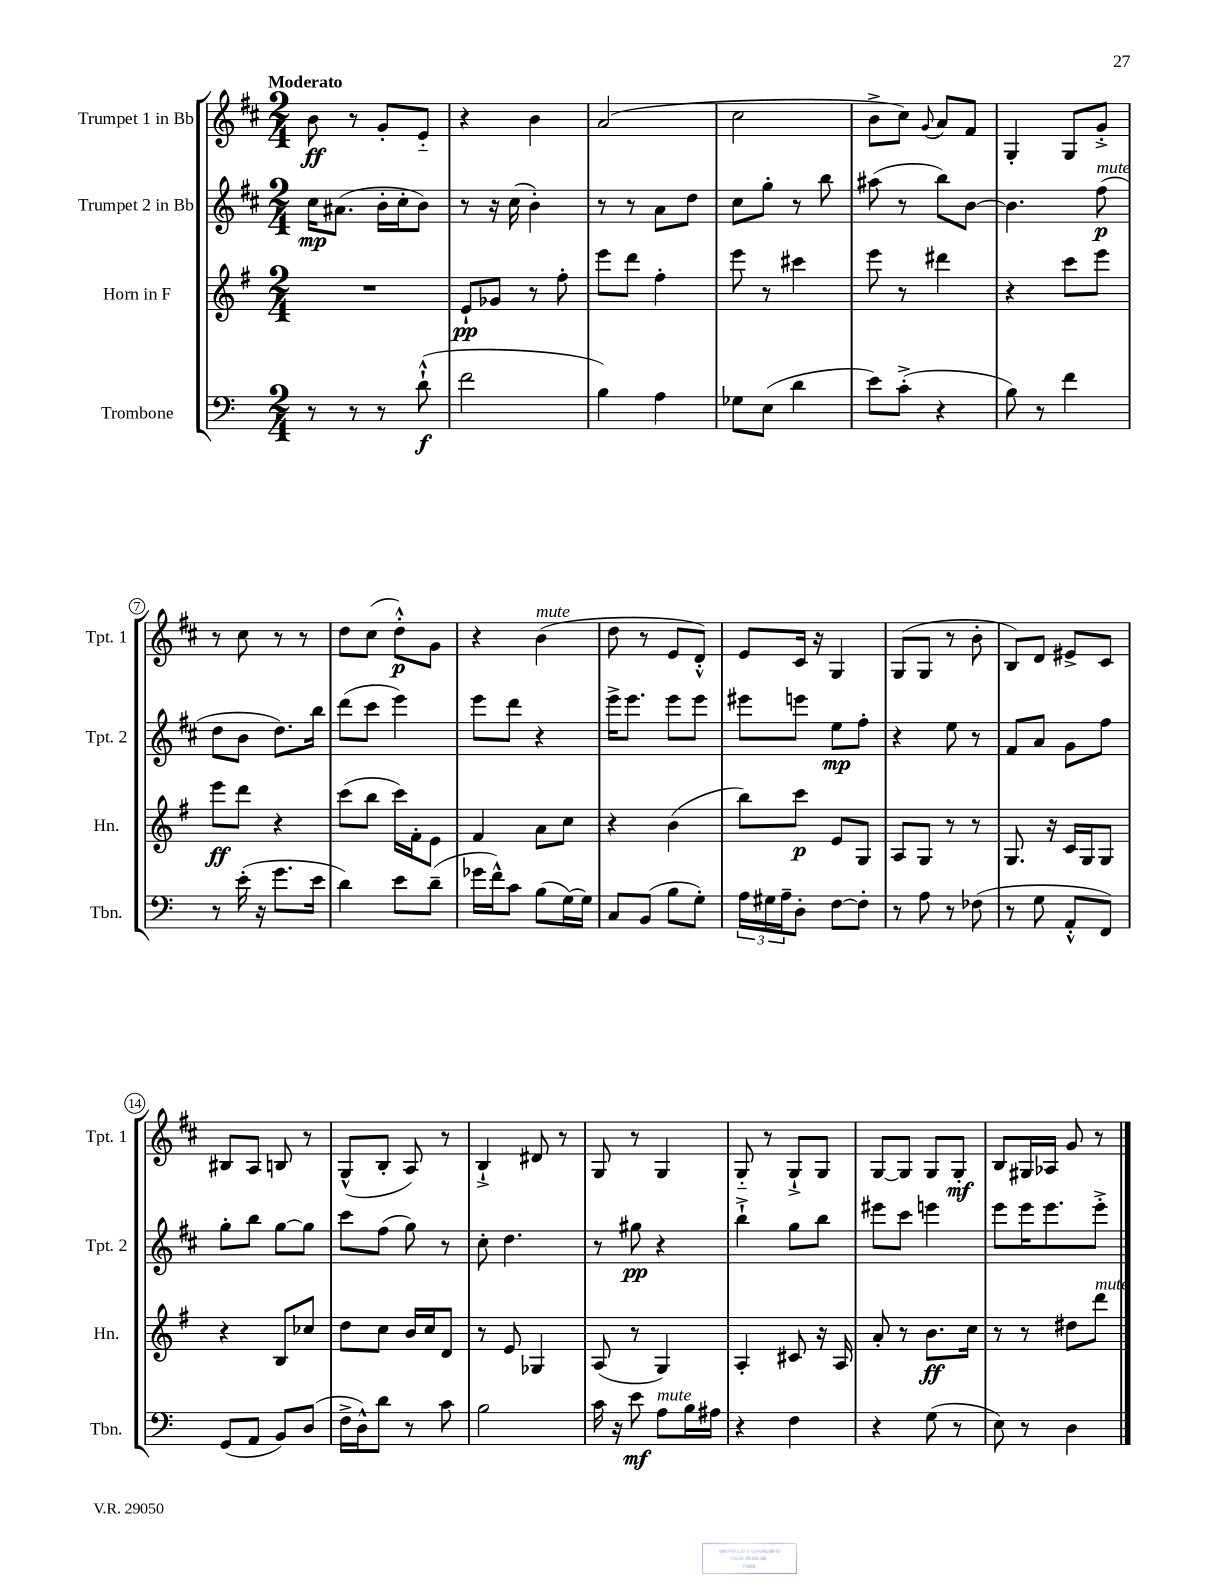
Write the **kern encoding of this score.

**kern	**kern	**kern	**kern
*staff4	*staff3	*staff2	*staff1
*clefF4	*clefG2	*clefG2	*clefG2
*k[]	*k[f#]	*k[f#c#]	*k[f#c#]
*M2/4	*M2/4	*M2/4	*M2/4
8r	2r	16cc#	8b
.	.	(8.a#	.
8r	.	.	8r
8r	.	16b'	8g'
.	.	16cc#'	.
(8d`^^	.	8b)	8e'~
=	=	=	=
2f	8e`	8r	4r
.	8g-	16r	.
.	.	(16cc#	.
.	8r	4b')	4b
.	8ff#'	.	.
=	=	=	=
4B)	8eee	8r	(2a
.	8ddd	8r	.
4A	4ff#'	8a	.
.	.	8dd	.
=	=	=	=
8G-	8eee	8cc#	2cc#
(8E	8r	8gg'	.
4d	4ccc#	8r	.
.	.	8bb	.
=	=	=	=
8e)	8eee	(8aa#	8b^
(8c'^	8r	8r	8cc#)
.	.	.	8qqg
4r	4ddd#	8bb)	8a
.	.	[8b	8f#
=	=	=	=
8B)	4r	4.b]	4G'
8r	.	.	.
4f	8ccc	.	8G
.	8eee	(8ff#	8g'^
=	=	=	=
8r	8eee	8dd	8r
(16e'	8ddd	8b	8cc#
16r	.	.	.
8.g	4r	8.dd)	8r
.	.	.	8r
16e	.	16bb	.
=	=	=	=
4d)	(8ccc	(8ddd	8dd
.	8bb	8ccc#	(8cc#
8e	16ccc)	4eee)	8dd'^^)
.	16f#'	.	.
(8d~	8e	.	8g
=	=	=	=
16g-	4f#	8eee	4r
16f^^)	.	.	.
8c	.	8ddd	.
(8B	8a	4r	(4b
[16G)	8cc	.	.
16G]	.	.	.
=	=	=	=
8C	4r	16eee^	8dd
.	.	8.eee	.
(8BB	.	.	8r
8B	(4b	8eee	8e
8G')	.	8eee	8d'^^)
=	=	=	=
24A	8bb)	8eee#	8e
24G#	.	.	.
24A~	.	.	.
8D'	8ccc	8eee	16c#
.	.	.	16r
[8F	8e	8ee	4G
8F']	8G	8ff#'	.
=	=	=	=
8r	8A	4r	(8G
8A	8G	.	8G
8r	8r	8ee	8r
(8F-	8r	8r	8b'
=	=	=	=
8r	8.G	8f#	8B)
8G	.	8a	8d
.	16r	.	.
8AA'^^	16c	8g	8e#^
.	16G	.	.
8FF)	8G	8ff#	8c#
=	=	=	=
(8GG	4r	8gg'	8B#
8AA	.	8bb	8A
8BB)	8B	[8gg	8B
(8D	8cc-	8gg]	8r
=	=	=	=
16F^	8dd	8ccc#	(8G^^
16D^^)	.	.	.
8d	8cc	(8ff#	8B'
8r	16b	8gg)	8A)
.	16cc	.	.
8c	8d	8r	8r
=	=	=	=
2B	8r	8cc#'	4B`^
.	8e	4.dd	.
.	4G-	.	8d#
.	.	.	8r
=	=	=	=
16c	(8A	8r	8G
16r	.	.	.
8e	8r	8gg#	8r
8A	4G)	4r	4G
16B	.	.	.
16A#	.	.	.
=	=	=	=
4r	4A'	4bb`^	8G'~
.	.	.	8r
4F	8c#	8gg	8G`^
.	16r	8bb	8G
.	16A	.	.
=	=	=	=
4r	8a'	8eee#	[8G
.	8r	8ccc#	8G]
(8G	8.b	4eee	8G
8r	.	.	8G'
.	16cc	.	.
=	=	=	=
8E)	8r	8eee	8B
8r	8r	16eee	16G#
.	.	8.eee	16A-
4D	8dd#	.	8g
.	8ddd	8eee'^	8r
==	==	==	==
*-	*-	*-	*-
